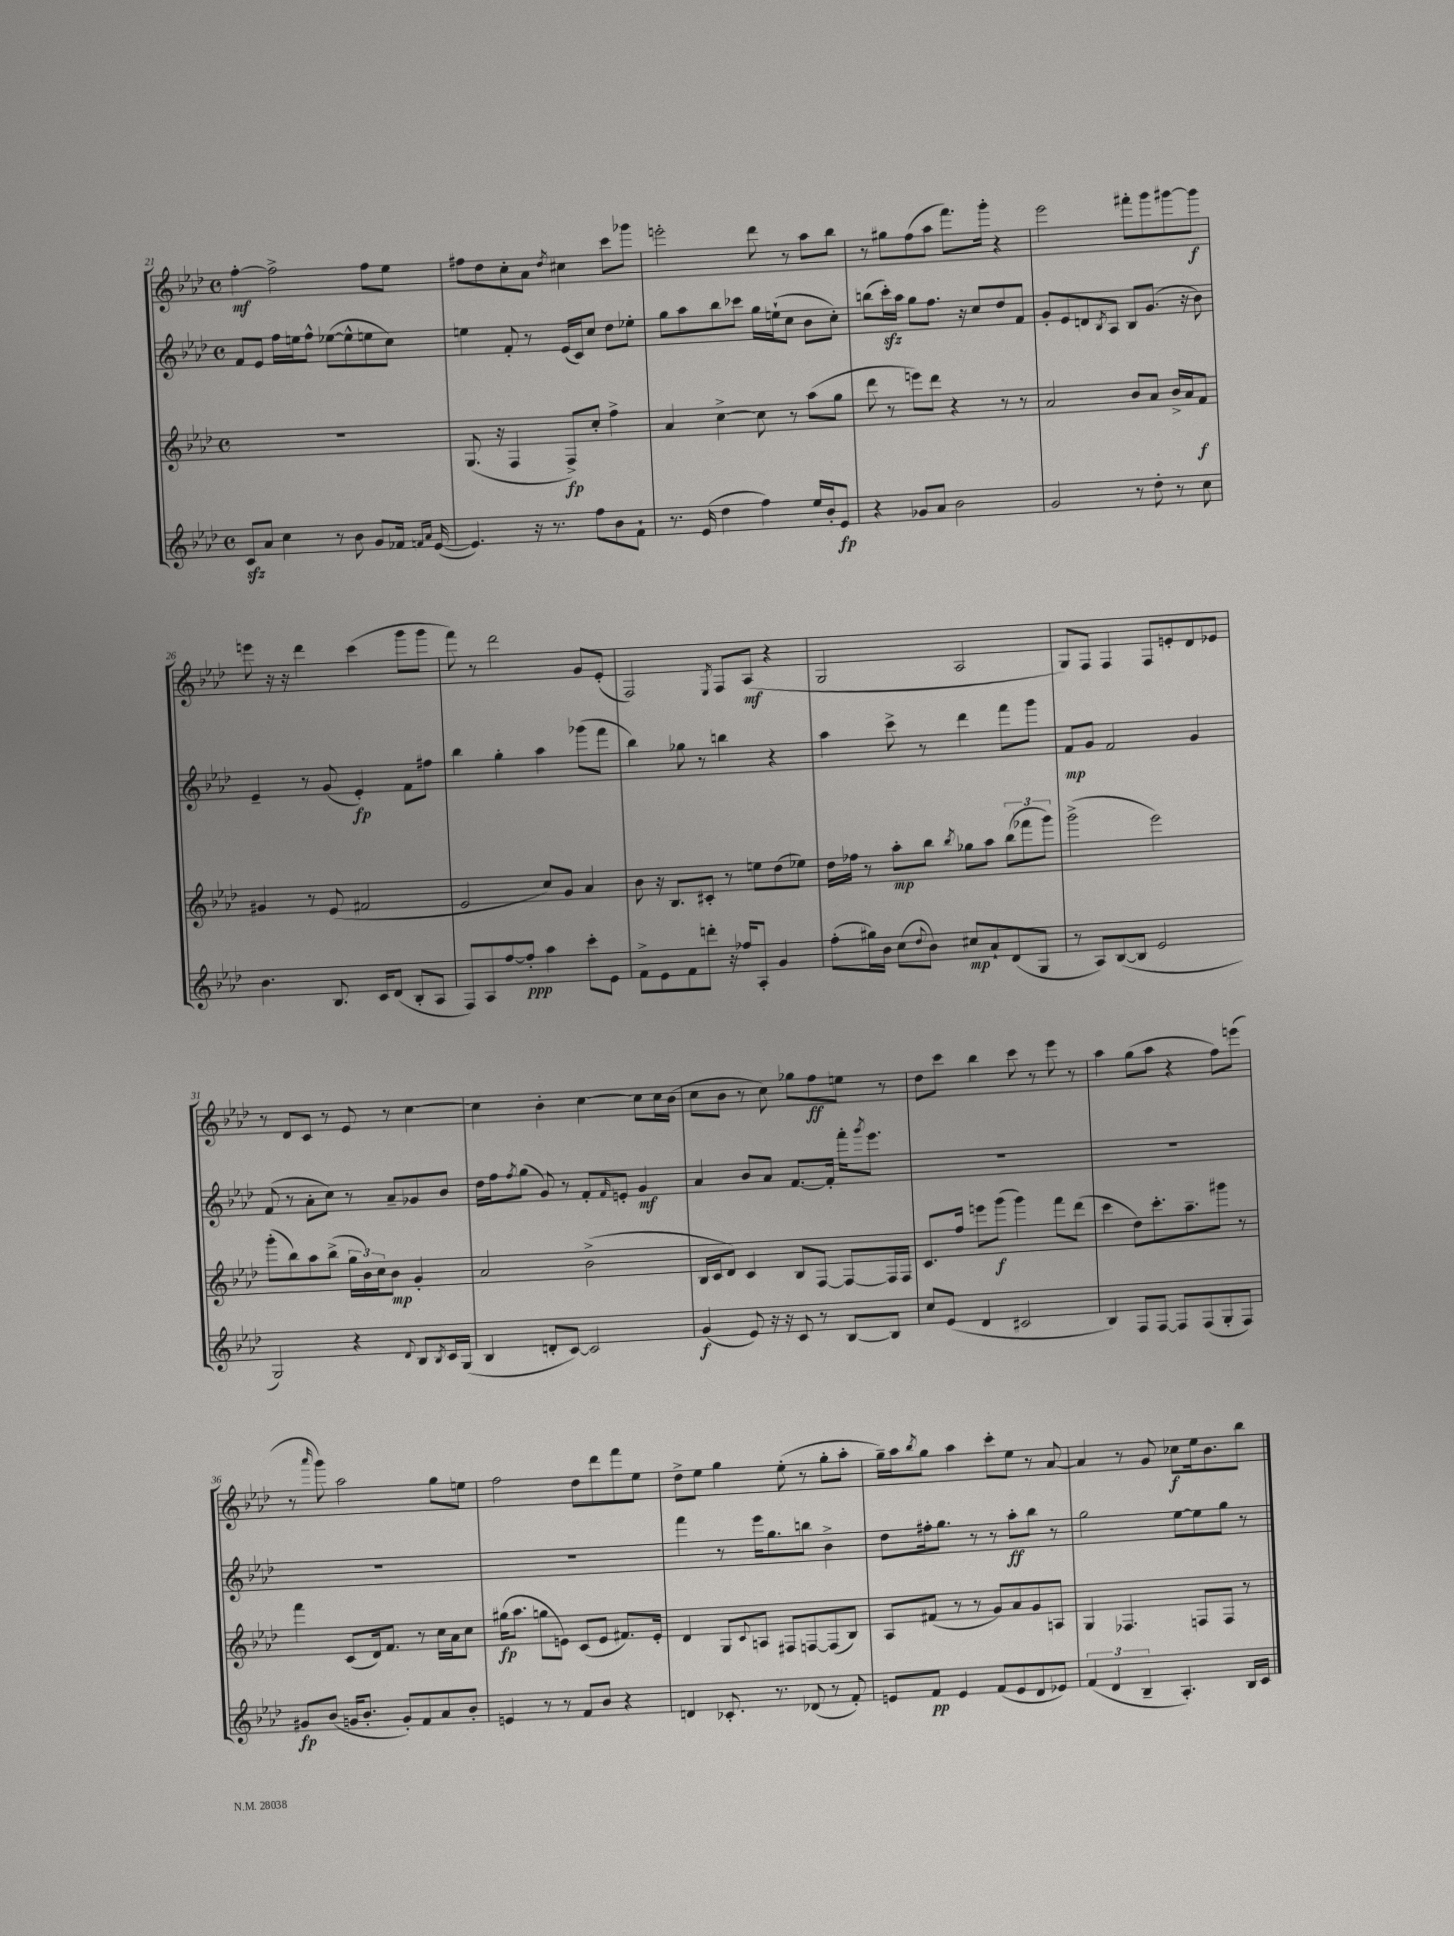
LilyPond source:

<<
\new StaffGroup <<
\new Staff = "s0" {
    \clef treble \key aes \major \defaultTimeSignature \time 4/4
    f''4~-.\mf f''2-> f''8 ees''8 |
    fis''8 des''8 c''8-. aes'8 \acciaccatura { des''8 } cis''4 c'''8 ges'''8 |
    e'''2-. des'''8 r8 aes''8 bes''8 |
    r8 gis''8 f''8( aes''8 f'''8.) g'''16-. r4 |
    ees'''2 fis'''8-. g'''8 gis'''8~ gis'''8\f |
    e'''8 r16 r16 des'''4 c'''4( g'''8 g'''8 |
    f'''8) r8 des'''2 g'8 ees'8-.( |
    f2) \acciaccatura { ees8 } f8 aes8\mf( r4 |
    g2 aes2 |
    g8) f8 f4 f8 e'8-. des'8 ees'8 |
    r8 des'8 c'8 r8 ees'8 r8 c''4~ |
    c''4 bes'4-. c''4~ c''8 c''16 bes'16( |
    c''8 bes'8 r8 c''8) ges''8 f''8\ff e''8 r8 |
    des''8 c'''8 bes''4 c'''8 r8 ees'''8 r8 |
    aes''4 g''8( aes''8 r4 f''8) e'''8( |
    r8 \grace { aes'''16 } g'''8) aes''2 g''8 e''8 |
    f''2 des''8 des'''8 f'''8 ees''8 |
    des''8-> ees''8 g''4 ees''8-.( r8 g''8-. aes''8-. |
    g''16--) aes''16 \acciaccatura { bes''8 } g''8 aes''4 c'''8-. ees''8 r8 aes'8~ |
    aes'4 r8 g'8 ces''8\f ees''16 bes'8. bes''8 \bar "|." |
}
\new Staff = "s1" {
    \clef treble \key aes \major \defaultTimeSignature \time 4/4
    f'8 ees'8 f''16 e''16 f''8-^ ees''8~( ees''8-^ e''8 c''8) |
    e''4 f'8-. r8 ees'16( c'16) c''8 des''8 ees''8-. |
    g''8 aes''8 bes''8 ces'''8 g''16 e''16-!( c''8 bes'8 c''8-.) |
    b''8( c'''16-.\sfz) aes''16 g''8 f''8. r16 c''8 des''8 f'8 |
    g'8-. ees'8 d'8 \acciaccatura { bes8 } aes8 bes8 g'8.( r16 bes'8) |
    ees'4-- r8 g'8( ees'4-.\fp) f'8 fis''8 |
    bes''4 g''4-. aes''4 ges'''8( f'''8 |
    bes''4) ges''8 r8 b''4 r4 |
    aes''4 c'''8-> r8 des'''4 f'''8 g'''8 |
    f'8\mp g'8 f'2 g'4 |
    f'8( r8 aes'8-. c''8) r8 aes'8-- ges'8 bes'8 |
    des''16 f''16 \acciaccatura { f''8 } g''8( g'8) r8 f'8-. \grace { f'16 } e'8-. g'4\mf |
    aes'4 bes'8 aes'8 f'8.~ f'16-. f'''16-. \acciaccatura { g'''8 } ees'''8. |
    R1 |
    R1 |
    R1 |
    R1 |
    f'''4 r8 ees'''16 g''8. b''8 bes'4-> |
    des''8 fis''16-. g''8. r8 r8 aes''8-.\ff bes''8 r8 |
    g''2 ees''8~ ees''8 g''8 r8 \bar "|." |
}
\new Staff = "s2" {
    \clef treble \key aes \major \defaultTimeSignature \time 4/4
    R1 |
    g8.( r16 f4 f8->\fp) c''8-. f''4-> |
    aes'4 c''4~-> c''8 r8 aes''8( g''8 |
    des'''8 r8 e'''8) des'''8 r4 r8 r8 |
    aes'2 bes'8 aes'8 bes'16-> aes'16 f'8\f |
    gis'4 r8 ees'8( fis'2 |
    ees'2 c''8) g'8 aes'4 |
    bes'8 r16 bes8. cis'8-. r8 e''8 des''8( ees''8) |
    des''16 fes''16 r8 aes''8-.\mp bes''8 \acciaccatura { bes''8 } ges''8 aes''8 \tuplet 3/2 { bes''8( fes'''8 g'''8) } |
    g'''2->( ees'''2) |
    g'''8-.( bes''8) aes''8 bes''8->( \tuplet 3/2 { g''16 bes'16) c''16 } bes'8\mp g'4-. |
    aes'2 bes'2->( |
    bes16 c'16 des'8) c'4 bes8 f8~ f8~ f16 f16 |
    c'8. f''16 e'''8 g'''8\f( g'''4) f'''8 des'''8( |
    c'''4 des''8) c'''8.-. aes''8.-- gis'''8 r8 |
    f'''4 c'8( des'16) f'8. r8 c''16 aes'16 c''8 |
    gis''16\fp( aes''8. g''8 e'8) c'8( e'8 fis'8.) e'16-. |
    des'4 g8 \appoggiatura { c'8 } a8 fis8 f8~ f8( bes8) |
    aes8 fis'8( r8 r8 g'8) aes'8 g'8 a8 |
    g4 fes4. f8 f8 r8 \bar "|." |
}
\new Staff = "s3" {
    \clef treble \key aes \major \defaultTimeSignature \time 4/4
    c'8\sfz aes'8 c''4 r8 bes'8 g'8 fes'16 \grace { f'16 aes'16 } ees'16~( |
    ees'4.) r16 r8. f''8 bes'8 f'8-! |
    r8. ees'16( des''4 f''4) ees''16 bes'16-. ees'8\fp |
    r4 ges'8 aes'8 bes'2 |
    g'2 r8 des''8-. r8 c''8 |
    bes'4. bes8. c'16 des'8( bes8-. aes8 |
    f8) aes8 f''8~ f''8-.\ppp aes''4 c'''8-. ees'8 |
    f'8-> ees'8 f'8 d'''8-. r16 fes''16 aes8-. g'4 |
    f''8-.( gis''16) bes'16 c''8( \appoggiatura { des''8 } bes'8) cis''8\mp aes'8-! des'8( g8 |
    r8 aes8) bes8~( bes8 ees'2 |
    g2) r4 \appoggiatura { des'8 } bes8 \acciaccatura { bes8 } c'16 g16( |
    bes4 d'8-. c'8~) c'2 |
    g'4\f( ees'8) r16 r16 c'8 r8 bes8~ bes8 |
    c''8 ees'8( des'4 cis'2 |
    bes4) f8 f8~ f8 f8( g8-. f8) |
    gis'8\fp bes'8( g'16 bes'8.-. g'8-.) f'8 aes'8 bes'8-. |
    e'4 r8 r8 f'8 bes'8 r4 |
    d'4 ces'8.-. r8. des'8( r8 f'8-.) |
    e'8 f'8\pp e'4 f'8( e'8 des'8 ees'8) |
    \tuplet 3/2 { f'4( des'4 bes4-- } aes4.-.) bes16 c'16 \bar "|." |
}
>>
>>
\layout { \context { \Score currentBarNumber = #21 } }
